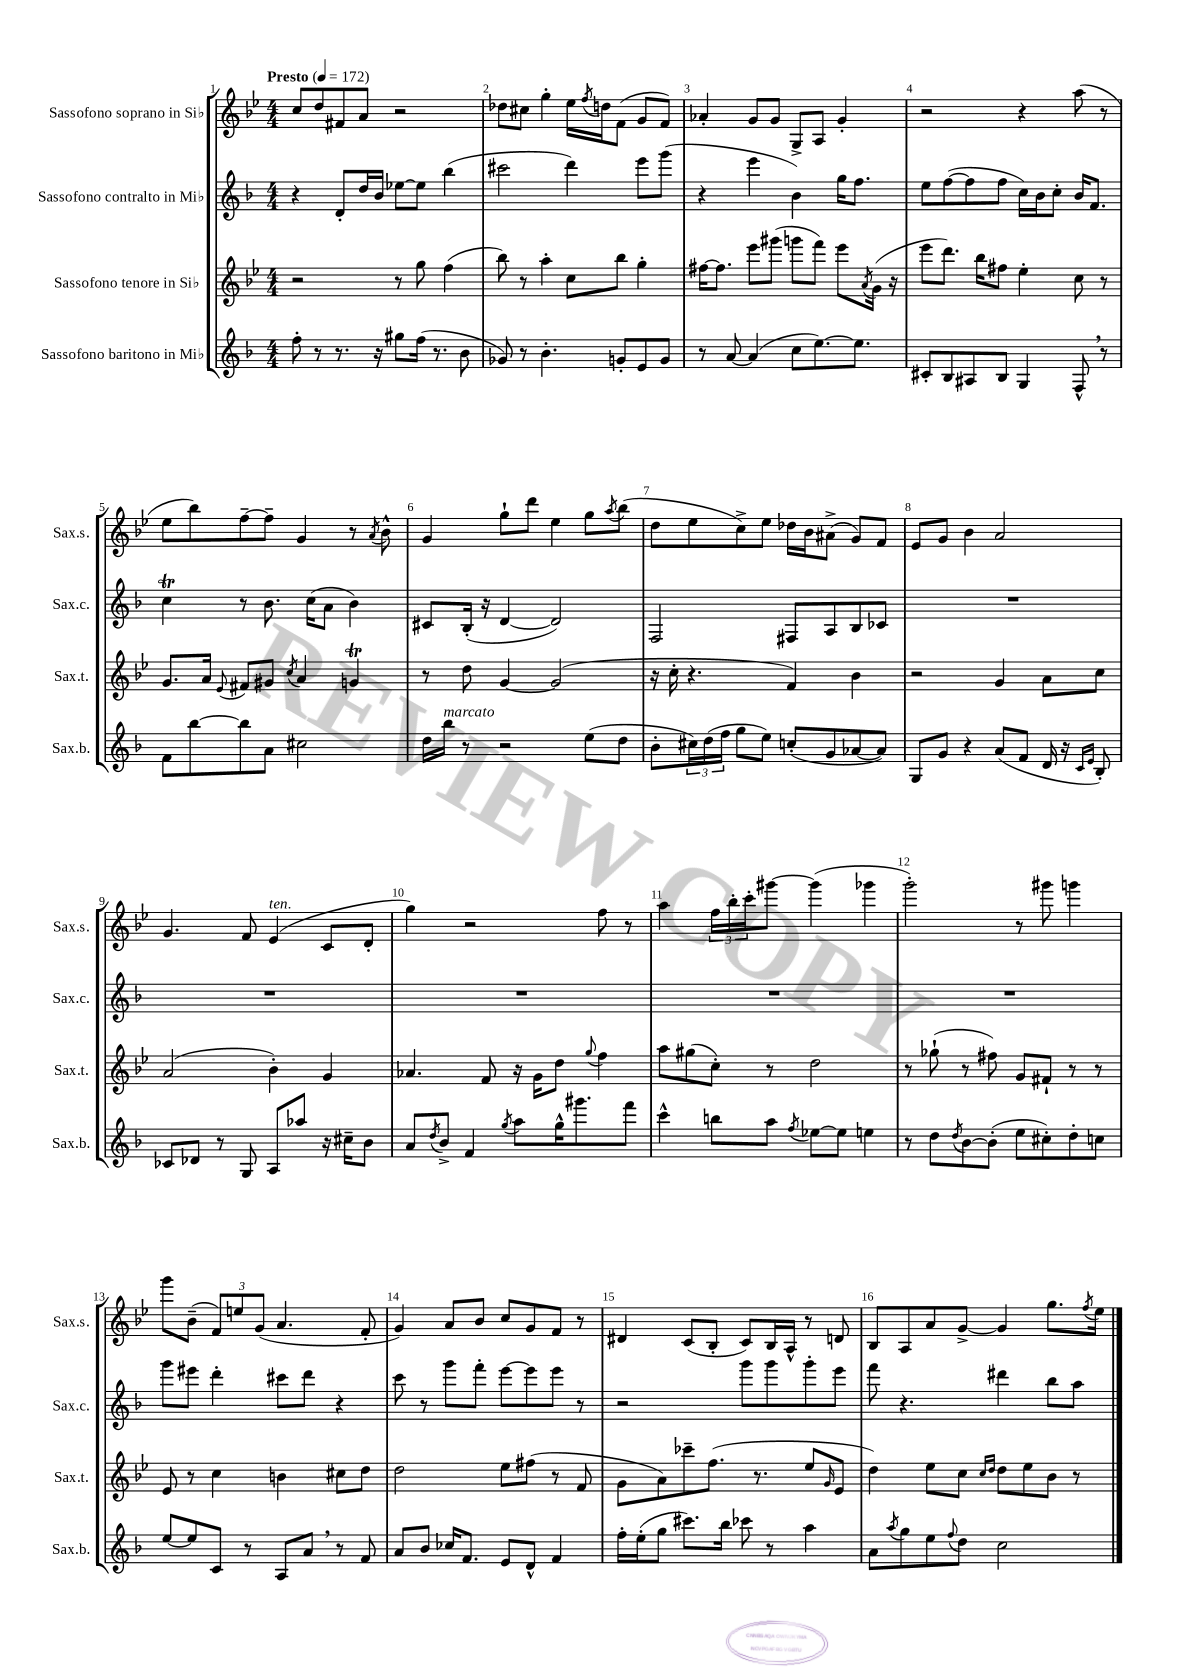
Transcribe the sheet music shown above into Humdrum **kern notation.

**kern	**kern	**kern	**kern
*staff4	*staff3	*staff2	*staff1
*clefG2	*clefG2	*clefG2	*clefG2
*k[b-]	*k[b-e-]	*k[b-]	*k[b-e-]
*M4/4	*M4/4	*M4/4	*M4/4
*MM172	*MM172	*MM172	*MM172
8ff'\	2r	4r	8cc/L
8r	.	.	8dd/
8.r	.	8d'/L	8f#/
.	.	16dd/L	8a/J
16r	.	16b-/JJ	.
8gg#\L	8r	[8ee-\L	2r
(16ff\Jk	8gg\	8ee-\]J	.
8.r	.	.	.
.	(4ff\	(4bb-\	.
8b-\	.	.	.
=	=	=	=
8g-/)	8bb-\)	2ccc#\	8dd-\L
8r	8r	.	8cc#\J
4.b-'\	4aa'\	.	4gg'\
.	8cc\L	4ddd\)	16ee-\LL
.	.	.	8qff/
.	.	.	16dd\J
8g'/L	8bb-\J	.	(8f\J
8e/	4gg'\	8eee\L	8g/L
8g/J	.	(8ggg\J	8f/J)
=	=	=	=
8r	[16ff#\LK	4r	4a-'/
.	8.ff#\]J	.	.
[8a/	.	.	.
(4a/]	8eee-\L	4eee\	8g/L
.	(8ggg#\J	.	8g/J
8cc\L	8ggg\L	4b-\)	8G^/L
[8.ee\)	8fff\J)	.	8A/J
.	8eee-\L	16gg\LK	4g'/
8.ee\]J	.	8.ff\J	.
.	8qa/	.	.
.	(16g\Jk	.	.
.	16r	.	.
=	=	=	=
8c#'/L	8eee-\L	8ee\L	2r
8B-/	8.ddd\J)	([8ff\	.
8A#/	.	8ff\]	.
.	16bb-\LK	.	.
8B-/J	8ff#\J	8ff\J	.
4G/	4ee-'\	16cc\LL)	4r
.	.	16b-\J	.
.	.	8cc'\J	.
8F^^/	8cc\	16b-/LK	(8aa\
.	.	8.f/J	.
8r	8r	.	8r
=	=	=	=
8f\L	8.g/L	4cc\	8ee-\L
[8bb-\	.	.	8bb-\)
.	16a/Jk	.	.
.	8qqe-/	.	.
8bb-\]	8f#/L	8r	[8ff~\
8a\J	8g#/J	8.b-\	8ff~\]J
.	8qcc/	.	.
2cc#\	4a/	.	4g/
.	.	(16cc\LK	.
.	.	8a\J	.
.	4g/	4b-\)	8r
.	.	.	8qa/
.	.	.	8b-^^\
=	=	=	=
16dd\LL	8r	8c#/L	4g/
16bb-\JJ	.	.	.
8r	8dd\	(16B-'/Jk	.
.	.	16r	.
2r	[4g/	[4d/	8gg`\L
.	.	.	8ddd\J
.	(2g/]	2d/])	4ee-\
(8ee\L	.	.	8gg\L
.	.	.	8qaa/
8dd\J	.	.	(8bb-\J
=	=	=	=
8b-'\L	16r	2F/	8dd\L
.	16cc'\	.	.
24cc#\L)	4.r	.	8ee-\
(24dd\	.	.	.
24ff\JJ	.	.	.
8gg\L	.	.	8cc^\)
8ee\J)	.	.	8ee-\J
(8cc'/L	4f/)	8F#/L	16dd-\LL
.	.	.	16b-\J
8g/	.	8A/	(8a#^\J
[8a-/	4b-\	8B-/	8g/L)
8a-/]J)	.	8c-/J	8f/J
=	=	=	=
8G/L	2r	1r	8e-/L
8g/J	.	.	8g/J
4r	.	.	4b-\
(8a/L	4g/	.	2a/
8f/J	.	.	.
16d/	8a\L	.	.
16r	.	.	.
16qqc/LL	.	.	.
16qqe/JJ	.	.	.
8B-'/)	8cc\J	.	.
=	=	=	=
8c-/L	(2a/	1r	4.g/
8d-/J	.	.	.
8r	.	.	.
8G/	.	.	8f/
8A/L	4b-'\)	.	(4e-/
8aa-/J	.	.	.
16r	4g/	.	8c/L
16cc#~\LK	.	.	.
8b-\J	.	.	8d'/J
=	=	=	=
8a/L	4.a-/	1r	4gg\)
8qdd/	.	.	.
8b-^/J	.	.	.
4f/	.	.	2r
.	8f/	.	.
8qgg/	.	.	.
8aa\L	16r	.	.
.	16g\LK	.	.
16gg^^\K	8dd\J	.	.
8.ggg#\	.	.	.
.	8qqgg/	.	.
.	4ff\	.	8ff\
8fff\J	.	.	8r
=	=	=	=
4ccc^^\	8aa\L	1r	4aa\
.	(8gg#\	.	.
8bb\L	8cc'\J)	.	24ff\LL
.	.	.	24bb-'\
.	.	.	24ccc'\J
8aa\J	8r	.	[8ggg#\J
8qff/	.	.	.
[8ee-\L	2dd\	.	(4ggg#\]
8ee-\]J	.	.	.
4ee\	.	.	4ggg-\
=	=	=	=
8r	8r	1r	2ggg'\)
8dd\L	(8gg-`\	.	.
8qdd/	.	.	.
[8b-\	8r	.	.
(8b-'\]J	8ff#\)	.	.
8ee\L	8g/L	.	8r
8cc#'\)	8f#`/J	.	8ggg#\
8dd'\	8r	.	4ggg\
8cc\J	8r	.	.
=	=	=	=
[8ee/L	8e-/	8ggg\L	8ggg\L
8ee/]	8r	8eee#\J	(8b-~\J
8c/J	4cc\	4ddd'\	12f/L)
.	.	.	12ee/
8r	.	.	.
.	.	.	(12g/J
8A/L	4b\	8ccc#\L	4.a/
8a/J	.	8ddd\J	.
8r	8cc#\L	4r	.
8f/	8dd\J	.	8f'/
=	=	=	=
8a/L	2dd\	8ccc\	4g/)
8b-/J	.	8r	.
16cc-/LK	.	8ggg\L	8a/L
8.f/J	.	.	.
.	.	8fff'\J	8b-/J
8e/L	8ee-\L	[8eee\L	8cc/L
8d^^/J	(8ff#\J	8eee\]	8g/
4f/	8r	8eee\J	8f/J
.	8f/	8r	8r
=	=	=	=
16ff'\LL	8g\L	2r	4d#/
(16ee'\J	.	.	.
8gg\J	8a\)	.	.
8.ccc#\L)	8ccc-~\	.	(8c/L
.	(8.ff\J	.	8B-'/J
16bb-\Jk	.	.	.
8ccc-\	.	8ggg\L	8c/L)
.	8.r	.	.
8r	.	8ggg\	16B-/L
.	.	.	16A^^/JJ
4aa\	8ee-/L	8ggg'\	8r
.	16qqg/	.	.
.	8e-/J	8eee\J	8d/
=	=	=	=
8a\L	4dd\)	8fff\	8B-/L
8qaa/	.	.	.
8gg\	.	4.r	8A/
8ee\	8ee-\L	.	8a/
8qqff/	.	.	.
8dd\J	8cc\J	.	[8g^/J
.	16qqcc/LL	.	.
.	16qqdd/JJ	.	.
2cc\	8dd\L	4ddd#\	4g/]
.	8ee-\	.	.
.	8b-\J	8bb-\L	8.gg\L
.	8r	8aa\J	.
.	.	.	8qff/
.	.	.	16ee-\Jk
==	==	==	==
*-	*-	*-	*-
